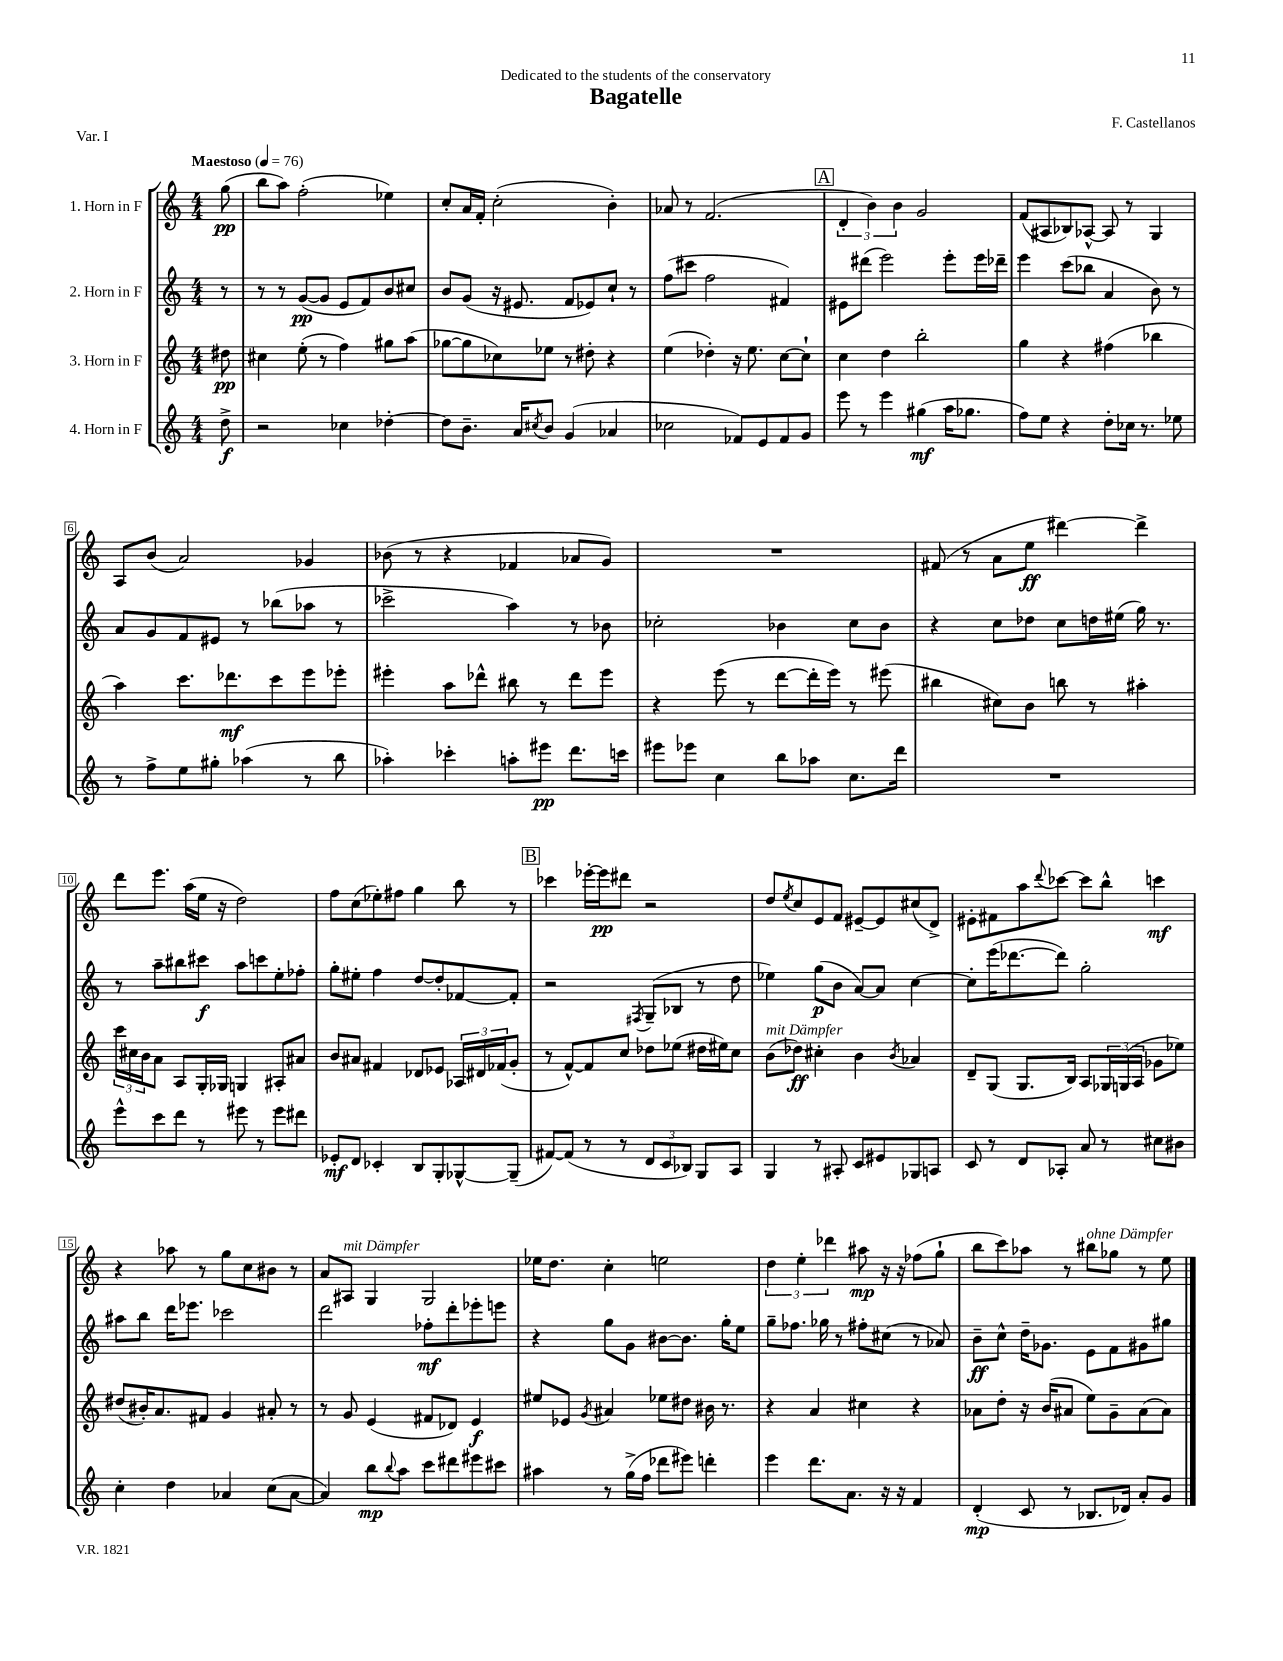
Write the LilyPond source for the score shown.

\header { title = "Bagatelle" composer = "F. Castellanos" dedication = "Dedicated to the students of the conservatory" piece = "Var. I" }
<<
\new StaffGroup <<
\new Staff = "s0" \with { instrumentName = "1. Horn in F" } {
    \clef treble \key c \major \numericTimeSignature \time 4/4 \partial 8 \tempo "Maestoso" 4 = 76
    g''8\pp( |
    b''8 a''8) f''2-.( ees''4) |
    c''8-. a'16 f'16-. c''2-.( b'4-.) |
    aes'8 r8 f'2.( |
    \mark \markup { \box "A" } \tuplet 3/2 { d'4-. b'4) b'4 } g'2 |
    f'8( ais8 bes8) aes8~-^ aes8 r8 g4 |
    a8 b'8( a'2) ges'4 |
    bes'8( r8 r4 fes'4 aes'8 g'8) |
    R1 |
    fis'8( r8 a'8 e''8\ff dis'''4~) dis'''4-> |
    d'''8 e'''8. a''16( e''16 r16 d''2) |
    f''8 c''8( ees''8-.) fis''8 g''4 b''8 r8 |
    \mark \markup { \box "B" } ces'''4 ees'''16~-. ees'''16\pp dis'''8 r2 |
    d''8 \acciaccatura { e''8 } c''8 e'8 f'8 eis'8~-- eis'8 cis''8( d'8->) |
    eis'8-. fis'8 a''8 \appoggiatura { d'''8 } ces'''8~ ces'''8 b''8-^ c'''4\mf |
    r4 aes''8 r8 g''8 c''8 bis'8 r8 |
    a'8 ais8^\markup { \italic "mit Dämpfer" } g4 g2 |
    ees''16 d''8. c''4-. e''2 |
    \tuplet 3/2 { d''4 e''4-. des'''4 } ais''8\mp r16 r16 fes''8( g''8-! |
    b''8 c'''8) aes''8 r8 bis''8^\markup { \italic "ohne Dämpfer" } ges''8 r8 e''8 \bar "|." |
}
\new Staff = "s1" \with { instrumentName = "2. Horn in F" } {
    \clef treble \key c \major \numericTimeSignature \time 4/4 \partial 8
    r8 |
    r8 r8 g'8~\pp( g'8 e'8 f'8) b'8 cis''8 |
    b'8 g'8( r16 eis'8. f'8 ees'8) c''8-! r8 |
    f''8( cis'''8 f''2 fis'4) |
    \mark \markup { \box "A" } eis'8 dis'''8( e'''2) e'''8-. e'''16 des'''16-- |
    e'''4 c'''8( bes''8 a'4 b'8) r8 |
    a'8 g'8 f'8 eis'8 r8 bes''8( aes''8 r8 |
    ces'''2-> a''4) r8 bes'8 |
    ces''2-. bes'4 ces''8 bes'8 |
    r4 c''8 des''8 c''8 d''16 eis''16( g''16) r8. |
    r8 a''8-- bis''8 cis'''8\f a''8 c'''8 e''8-. fes''8-. |
    g''8-. eis''8-. f''4 d''8~ d''8-. fes'8~ fes'8-. |
    \mark \markup { \box "B" } r2 \acciaccatura { fis8 } g8--( bes8 r8 d''8 |
    ees''4) g''8\p( b'8 a'8~) a'8 c''4~ |
    c''8-. e'''16( des'''8.~ des'''8) g''2-. |
    ais''8 b''8 d'''16 ees'''8. ces'''2 |
    d'''2 fes''8-.\mf d'''8-. ees'''8-. e'''8 |
    r4 g''8 g'8 bis'8~ bis'8. g''16-. e''8 |
    g''8-- fes''8. ges''16 r8 fis''8-. cis''8( r8 aes'8) |
    b'8--\ff c''8-^ d''16-- ges'8. e'8 f'8 gis'8 gis''8 \bar "|." |
}
\new Staff = "s2" \with { instrumentName = "3. Horn in F" } {
    \clef treble \key c \major \numericTimeSignature \time 4/4 \partial 8
    dis''8\pp |
    cis''4 e''8-.( r8 f''4) gis''8 a''8( |
    ges''8~ ges''8 ces''8) ees''8 r8 dis''8-. r4 |
    e''4( des''4-.) r16 e''8. c''8~ c''8-! |
    \mark \markup { \box "A" } c''4 d''4 b''2-. |
    g''4 r4 fis''4( bes''4 |
    a''4) c'''8. des'''8.\mf c'''8 e'''8 ees'''8-. |
    eis'''4-. a''8 des'''8-^ bis''8 r8 des'''8 eis'''8 |
    r4 e'''8( r8 d'''8~ d'''16-. e'''16) r8 eis'''8( |
    bis''4 cis''8) b'8 b''8 r8 ais''4-. |
    \tuplet 3/2 { c'''16 cis''16 b'16 } a'8 a8 g16-. ges16 g4 ais8-. ais'8 |
    b'8 ais'8 fis'4 des'8 ees'8 \tuplet 3/2 { aes16 dis'16 fes'16( } g'8-. |
    \mark \markup { \box "B" } r8 f'8~-^) f'8 c''8 des''8 ees''8( dis''16 eis''16) c''8 |
    b'8^\markup { \italic "mit Dämpfer" }( des''8\ff) cis''4-. b'4 \acciaccatura { b'8 } aes'4 |
    d'8-- g8( g8. b16) a8 \tuplet 3/2 { ges16 g16( a16 } ges'8 ees''8) |
    dis''8( bis'16-.) a'8. fis'8 g'4 ais'8-. r8 |
    r8 g'8 e'4( fis'8 des'8) e'4\f |
    eis''8 ees'8 \acciaccatura { g'8 } ais'4 ees''8 dis''8 bis'16 r8. |
    r4 a'4 cis''4 r4 |
    aes'8 d''8-. r16 b'16( ais'8 e''8) g'8-- ais'8( ais'8) \bar "|." |
}
\new Staff = "s3" \with { instrumentName = "4. Horn in F" } {
    \clef treble \key c \major \numericTimeSignature \time 4/4 \partial 8
    d''8->\f |
    r2 ces''4 des''4~-. |
    des''8 b'8.-- a'16 \acciaccatura { cis''8 } b'8 g'4( aes'4 |
    ces''2 fes'8) e'8 fes'8 g'8 |
    \mark \markup { \box "A" } e'''8 r8 e'''4 gis''4\mf( a''16 ges''8. |
    f''8) e''8 r4 d''8-. ces''16 r8. ees''8 |
    r8 f''8-> e''8 gis''8-. aes''4( r8 b''8 |
    aes''4-.) ces'''4-. a''8-. eis'''8\pp d'''8. c'''16 |
    eis'''8 ees'''8 c''4 b''8 aes''8 c''8. d'''16 |
    R1 |
    e'''8-^ c'''8 d'''8 r8 eis'''8 r8 eis'''8 dis'''8 |
    ees'8-.\mf d'8 ces'4-. b8 g8-. ges8~-^ ges8--( |
    \mark \markup { \box "B" } fis'8~) fis'8( r8 r8 \tuplet 3/2 { d'8 c'8 bes8) } g8 a8 |
    g4 r8 ais8-. c'8 eis'8 ges8 a8 |
    c'8 r8 d'8 aes8-. a'8 r8 cis''8 bis'8 |
    c''4-. d''4 aes'4 c''8( aes'8~ |
    aes'4) b''8\mp \appoggiatura { b''8 } a''8 c'''8 dis'''8 eis'''8 cis'''8 |
    ais''4 r8 g''16->( f''16 des'''8 eis'''8) d'''4-. |
    e'''4 d'''8. a'8. r16 r16 f'4 |
    d'4-.\mp( c'8 r8 bes8. des'16) a'8-. g'8 \bar "|." |
}
>>
>>
\layout { \context { \Score \override BarNumber.stencil = #(make-stencil-boxer 0.1 0.3 ly:text-interface::print) } }
